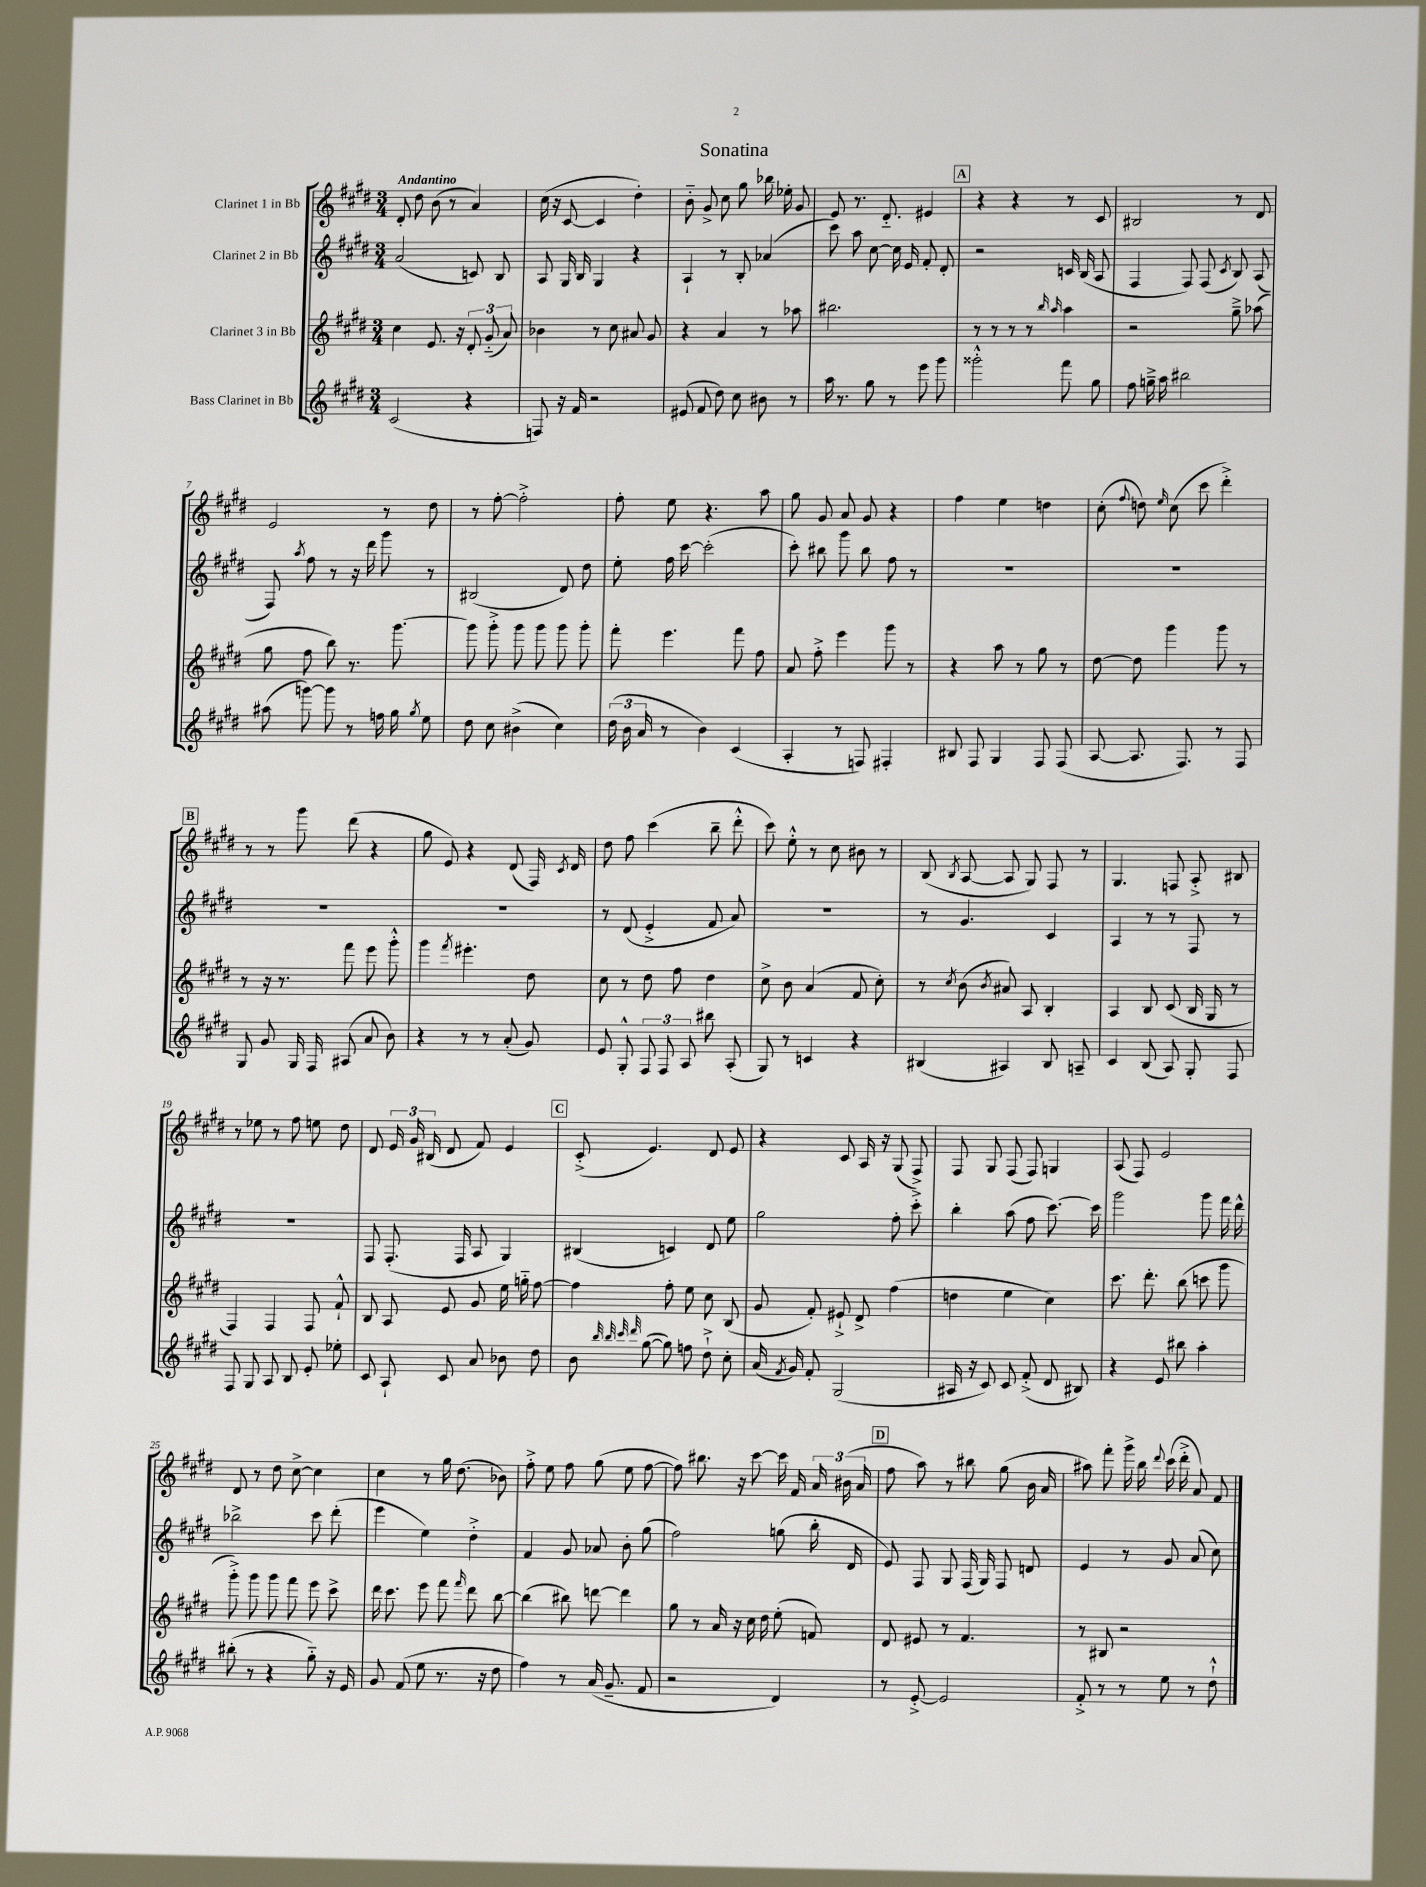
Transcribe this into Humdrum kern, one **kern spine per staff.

**kern	**kern	**kern	**kern
*staff4	*staff3	*staff2	*staff1
*clefG2	*clefG2	*clefG2	*clefG2
*k[f#c#g#d#]	*k[f#c#g#d#]	*k[f#c#g#d#]	*k[f#c#g#d#]
*M3/4	*M3/4	*M3/4	*M3/4
(2c#	4cc#	(2a	8d#'
.	.	.	8dd#
.	8.e	.	(8b
.	.	.	8r
.	16r	.	.
4r	12d#'	8c)	4a)
.	(12g#'~	.	.
.	.	8B	.
.	12a)	.	.
=	=	=	=
8F)	4b-	8A	(16cc#
.	.	.	16r
16r	.	16G#	[8c#
16f#	.	16B	.
2r	8r	4G#	4c#]
.	8cc#	.	.
.	8a#	4r	4dd#')
.	8g#	.	.
=	=	=	=
(8e#	4r	4A`	8b'~
8f#	.	.	8g#^
8dd#)	4a	8r	8cc#
8cc#	.	8B'	8gg#
8b#	8r	(4a-	16bb-
.	.	.	16ee-'
8r	8aa-	.	8g#
=	=	=	=
16aa	2.bb#	8ccc#)	8e
8.r	.	.	.
.	.	8aa	8.r
8gg#	.	[8cc#	.
.	.	.	8.d#'~
8r	.	16cc#]	.
.	.	16e	.
8eee	.	8f#'	4e#
8ggg#	.	8d#'	.
=	=	=	=
2ggg##'^^	8r	2r	4r
.	8r	.	.
.	8r	.	4r
.	8r	.	.
.	16qqbb	.	.
.	16qqaa	.	.
8fff#	4aa	16c	8r
.	.	(16B	.
8gg#	.	8A	8c#
=	=	=	=
8ff#	2r	4F#	2B#
16gg~^	.	.	.
16aa	.	.	.
2bb#	.	8F#)	.
.	.	(8F#	.
.	.	8qc#	.
.	8gg#~^	8B)	8r
.	(8aa-	(8A	8d#
=	=	=	=
(8aa#	8gg#	8F#)	2e
.	.	8qaa	.
[8ggg)	8ff#	8ff#	.
8ggg]	8bb)	8r	.
8r	8.r	16r	.
.	.	16ddd#	.
16ff	.	8ggg#	8r
16gg#	[8.ggg#	.	.
8qgg#	.	.	.
8ee	.	8r	8dd#
=	=	=	=
8dd#	8ggg#]	(2B#	8r
8cc#	8ggg#'^	.	[8ff#'
(4b#^	8ggg#	.	2ff#'^]
.	8ggg#	.	.
4cc#)	8ggg#	8d#)	.
.	8ggg#'	8dd#	.
=	=	=	=
(24dd#	8fff#'	8ee'	8ff#'
24b	.	.	.
24a	.	.	.
8r	4.eee	16ff#	8ee
.	.	[16ccc#	.
4b)	.	(2ccc#']	4.r
(4c#	8fff#	.	.
.	8ff#	.	8aa
=	=	=	=
4A'	8a	8ccc#')	8gg#
.	8ff#'^	8bb#	8g#
8r	4eee	8ggg#	8a
8F)	.	8bb#	8g#
4F#'	8ggg#	8ff#	4r
.	8r	8r	.
=	=	=	=
8B#	4r	2.r	4ff#
8F#	.	.	.
4G#	8aa	.	4ee
.	8r	.	.
8F#	8gg#	.	4dd
(8F#	8r	.	.
=	=	=	=
[8A	[8dd#	2.r	(8cc#'
.	.	.	8qqff#
8.A]	8dd#]	.	8dd)
.	.	.	16qqee
.	4ggg#	.	(8cc#
8.F#)	.	.	.
.	.	.	8ccc#
8r	8ggg#	.	4ddd#'^)
8F#	8r	.	.
=	=	=	=
8G#	8r	2.r	8r
8g#	16r	.	8r
.	8.r	.	.
16G#	.	.	8ggg#
16F#	.	.	.
(8A#	8fff#	.	(8ddd#
8a	8eee	.	4r
8b)	8ggg#'^^	.	.
=	=	=	=
4r	4ggg#	2.r	8gg#
.	.	.	8e)
.	8qfff#	.	.
8r	4.eee#'	.	4r
8r	.	.	.
(8a'	.	.	(8d#
8g#)	8dd#	.	16F#)
.	.	.	8qc#
.	.	.	16d#
=	=	=	=
8e	8cc#	8r	8dd#
8G#'^^	8r	(8d#	8ff#
12F#	8dd#	4e'^	(4ccc#
12F#	.	.	.
.	8ff#	.	.
12A	.	.	.
8bb#	4dd#	8f#	8bb~
(8A'	.	8a)	8ddd#'^^
=	=	=	=
8G#)	8cc#^	2.r	8ccc#)
8r	8b	.	8ee'^^
4c	(4a	.	8r
.	.	.	8cc#
4r	8f#	.	8b#
.	8cc#')	.	8r
=	=	=	=
(4B#	8r	8r	(8B
.	8qcc#	.	8qB
.	(8b	4.g#	[8A
.	8qb	.	.
4A#)	8a#)	.	8A]
.	8A	.	8G#)
8B#	4B'	4c#	8F#
8A~	.	.	8r
=	=	=	=
4c#	4A	4A	4.G#
(8B	8B	8r	.
8A)	(8c#	8r	8F
8G#'	16B	8F#	8A'^
.	16G#	.	.
8F#	8r	8r	8B#
=	=	=	=
8F#	4F#)	2.r	8r
8G#	.	.	8ee-
8A	4F#	.	8r
8B	.	.	8ff#
8e'	8F#	.	8ee
8ee-'	8f#`^^	.	8dd#
=	=	=	=
8c#	8B	8F#	8d#
8A`	8A	(8.F#'	24e
.	.	.	24g#
.	.	.	(24B#
8c#	8e	.	8d#
.	.	16F#	.
8a	8g#	8A	8f#)
8b-	16ee	4G#)	4e
.	16gg'~	.	.
8dd#	[8ff#	.	.
=	=	=	=
8b	4ff#]	(4B#	(8c#'^
32qqbb	.	.	.
32qqbb	.	.	.
32qqccc#	.	.	.
32qqddd#	.	.	.
([8gg#	.	.	4.e)
8gg#])	8ff#'	4c)	.
8ff	8ee	.	.
8dd#`^	8cc#	8d#	8d#
8cc#'	(8B	8ee	8e
=	=	=	=
(16a	8g#	2gg#	4r
8qf#	.	.	.
16g#)	.	.	.
8f#'	8f#')	.	.
(2G#	8e#`^	.	8c#
.	8d#^	.	16A
.	.	.	16r
.	(4ff#	8ff#'	(8G#
.	.	8ccc#'^	8F#^)
=	=	=	=
16A#	4dd	4bb'	8F#
16r	.	.	.
8c#)	.	.	8G#
8c#	4ee	(8aa	(8F#
(8f#'^	.	8ff#	8F#)
8d#	4cc#)	[8.ccc#)	4G
8B#)	.	.	.
.	.	16ccc#]	.
=	=	=	=
4r	8.ccc#	2ggg#	(8A
.	.	.	8F#)
.	8.ddd#'	.	.
8e	.	.	2e
8bb#	(8bb	.	.
4aa'	8ccc	8ggg#	.
.	8ggg#	16fff#	.
.	.	16ddd#^^	.
=	=	=	=
(8bb#'	8ggg#'^)	2bb-^	8d#
8r	8ggg#	.	8r
4r	8ggg#	.	8dd#
.	8fff#	.	[8cc#^
8gg#'~)	8eee	8ccc#	4cc#]
16r	8ccc#^	(8ddd#'	.
16e	.	.	.
=	=	=	=
8g#	16ddd#	4eee	4cc#
.	8.ccc#	.	.
(8f#	.	.	.
8ee	8eee	4ee)	8r
8.r	8fff#	.	16gg#
.	.	.	(8.dd#
.	16qqfff#	.	.
.	8ddd#	4dd#'^	.
16r	.	.	.
8dd#	[8bb	.	8b-)
=	=	=	=
4ff#)	(4bb]	4f#	8ff#'^
.	.	.	8ee
8r	8bb#)	8g#	8ff#
(16a	[8ddd	8a-	(8gg#
8.g#~	.	.	.
.	4ddd]	8b'	8ee
8f#	.	(8gg#	[8ff#
=	=	=	=
2r	8gg#	2ff#)	8ff#])
.	8r	.	8.bb#
.	16a	.	.
.	16r	.	16r
.	16cc#	.	[8ccc#
.	16dd#	.	.
4d#)	(8ee'	(8gg	16ccc#]
.	.	.	16f#
.	8f)	16bb'	24a
.	.	.	(24b#
.	.	16d#	.
.	.	.	24a
=	=	=	=
8r	8d#	8e)	8ff#
[8e'^	8e#	8F#	8aa)
2e]	8r	8G#	8r
.	4.f#	(16F#	8bb#
.	.	16G#)	.
.	.	8F#	(8gg#
.	.	8d	16b
.	.	.	16a
=	=	=	=
8f#'^	8r	4e	8aa#)
8r	8B#	.	8fff#'
8r	2r	8r	16ggg#^
.	.	.	16bb
.	.	.	8qqddd#
8ee	.	8g#	(16ccc#
.	.	.	16ddd#'^
8r	.	(8a	8a)
8dd#`^^	.	8cc#)	8f#
==	==	==	==
*-	*-	*-	*-
